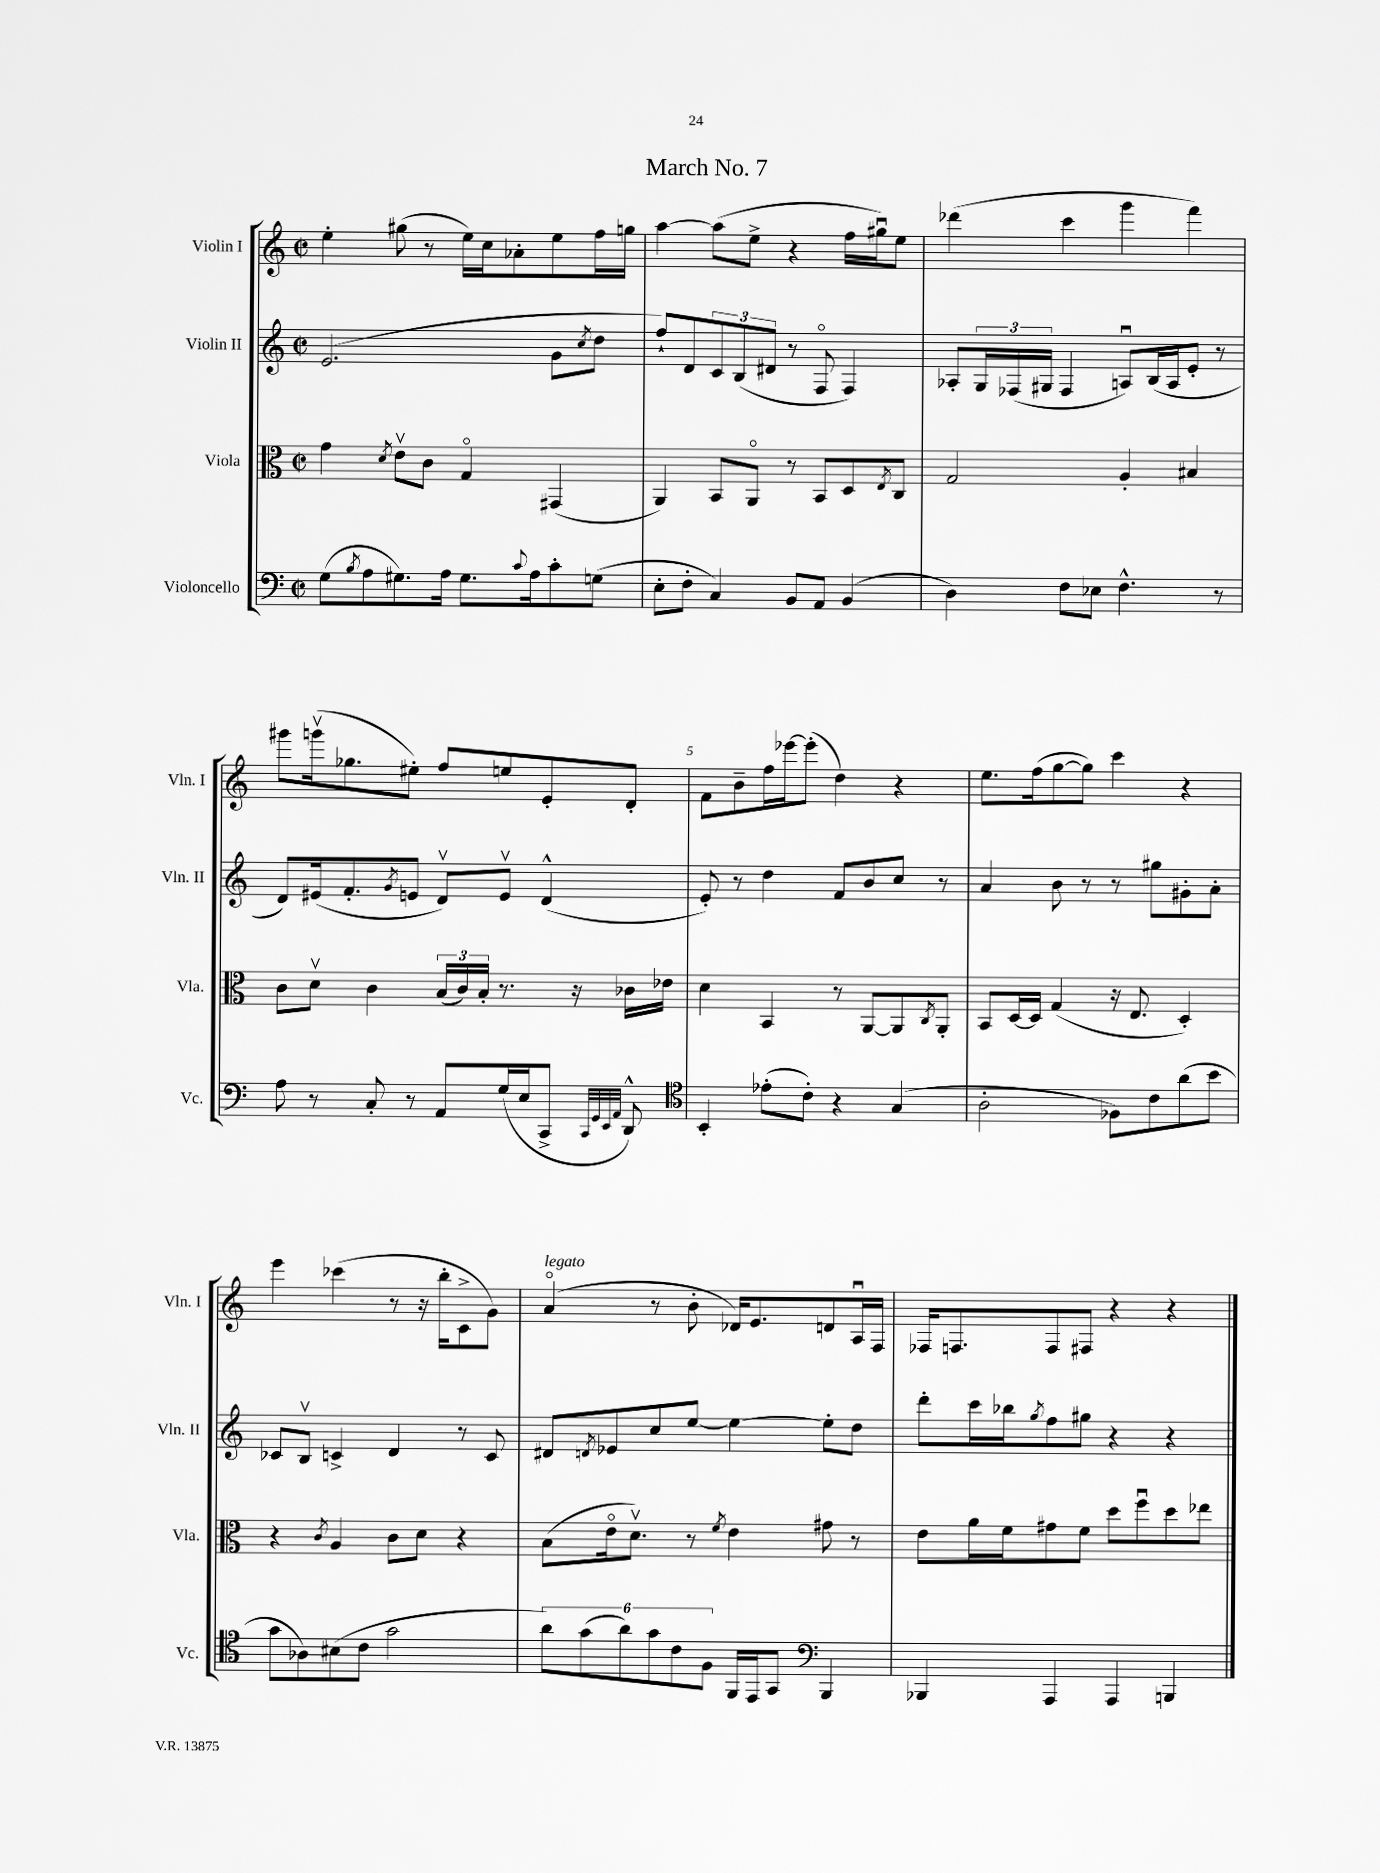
\header { title = "March No. 7" }
<<
\new StaffGroup <<
\new Staff = "s0" \with { instrumentName = "Violin I" shortInstrumentName = "Vln. I" } {
    \clef treble \key c \major \defaultTimeSignature \time 2/2
    e''4-. gis''8( r8 e''16) c''16 aes'8-. e''8 f''16 g''16 |
    a''4~ a''8( e''8-> r4 f''16 gis''16\downbow) e''8 |
    des'''4( c'''4 g'''4 f'''4) |
    gis'''8 g'''16\upbow( ges''8. eis''8-.) f''8 e''8 e'8-. d'8-. |
    f'8 b'8-- f''16 ees'''16~ ees'''8-.( d''4) r4 |
    e''8. f''16( g''8~ g''8) c'''4 r4 |
    e'''4 ces'''4( r8 r16 b''16-. c'8-> g'8) |
    a'4\flageolet^\markup { \italic "legato" }( r8 b'8-. des'16) e'8. d'8 a16\downbow f16 |
    fes16 f8. f8 fis8 r4 r4 \bar "|." |
}
\new Staff = "s1" \with { instrumentName = "Violin II" shortInstrumentName = "Vln. II" } {
    \clef treble \key c \major \defaultTimeSignature \time 2/2
    e'2.( g'8 \acciaccatura { c''8 } d''8 |
    f''8-!) d'8 \tuplet 3/2 { c'8 b8( dis'8 } r8 f8\flageolet f4) |
    aes8-. \tuplet 3/2 { g16 fes16( gis16 } fes4 a8\downbow) b16( a16 e'8-. r8 |
    d'8) eis'16( f'8.-. \acciaccatura { g'8 } e'8 d'8\upbow) e'8\upbow d'4-^( |
    e'8-.) r8 d''4 f'8 b'8 c''8 r8 |
    a'4 b'8 r8 r8 gis''8 gis'8-. a'8-. |
    ces'8 b8\upbow c'4-> d'4 r8 c'8 |
    dis'8 \acciaccatura { d'8 } ees'8 c''8 e''8~ e''4~ e''8-. d''8 |
    d'''8-. c'''16 bes''16 \acciaccatura { g''8 } f''8 gis''8 r4 r4 \bar "|." |
}
\new Staff = "s2" \with { instrumentName = "Viola" shortInstrumentName = "Vla." } {
    \clef alto \key c \major \defaultTimeSignature \time 2/2
    g'4 \acciaccatura { d'8 } e'8\upbow c'8 g4\flageolet gis,4( |
    a,4) b,8 a,8\flageolet r8 b,8 d8 \acciaccatura { e8 } c8 |
    g2 a4-. bis4 |
    c'8 d'8\upbow c'4 \tuplet 3/2 { b16( c'16) b16-. } r8. r16 ces'16 ees'16 |
    d'4 b,4 r8 a,8~ a,8 \acciaccatura { c8 } a,8-. |
    b,8 d16~ d16 g4( r16 e8. d4-.) |
    r4 \acciaccatura { c'8 } a4 c'8 d'8 r4 |
    b8( e'16\flageolet d'8.\upbow) r8 \acciaccatura { f'8 } e'4 gis'8 r8 |
    e'8 a'16 f'16 gis'8 f'8 d''8 f''8\downbow d''8 ees''8 \bar "|." |
}
\new Staff = "s3" \with { instrumentName = "Violoncello" shortInstrumentName = "Vc." } {
    \clef bass \key c \major \defaultTimeSignature \time 2/2
    g8( \acciaccatura { b8 } a8 gis8.) a16 gis8. \appoggiatura { c'8 } a16 c'8-. g8( |
    e8-. f8-. c4) b,8 a,8 b,4( |
    d4) f8 ees8 f4.-^ r8 |
    a8 r8 c8-. r8 a,8 g16( e16 c,8-> \grace { c,32 g,32 e,32 a,32 } d,8-^) |
    \clef tenor b,4-. ees'8-.( c'8-.) r4 g4( |
    a2-. fes8) c'8 a'8( b'8 |
    g'8 aes8) bis8( c'8 g'2 |
    \tuplet 6/4 { a'8) g'8( a'8) g'8 c'8 f8 } f,16 e,16 g,8 \clef bass b,,4 |
    bes,,4 a,,4 a,,4 b,,4 \bar "|." |
}
>>
>>
\layout { \context { \Score \override BarNumber.break-visibility = ##(#f #t #t) barNumberVisibility = #(every-nth-bar-number-visible 5) } }
